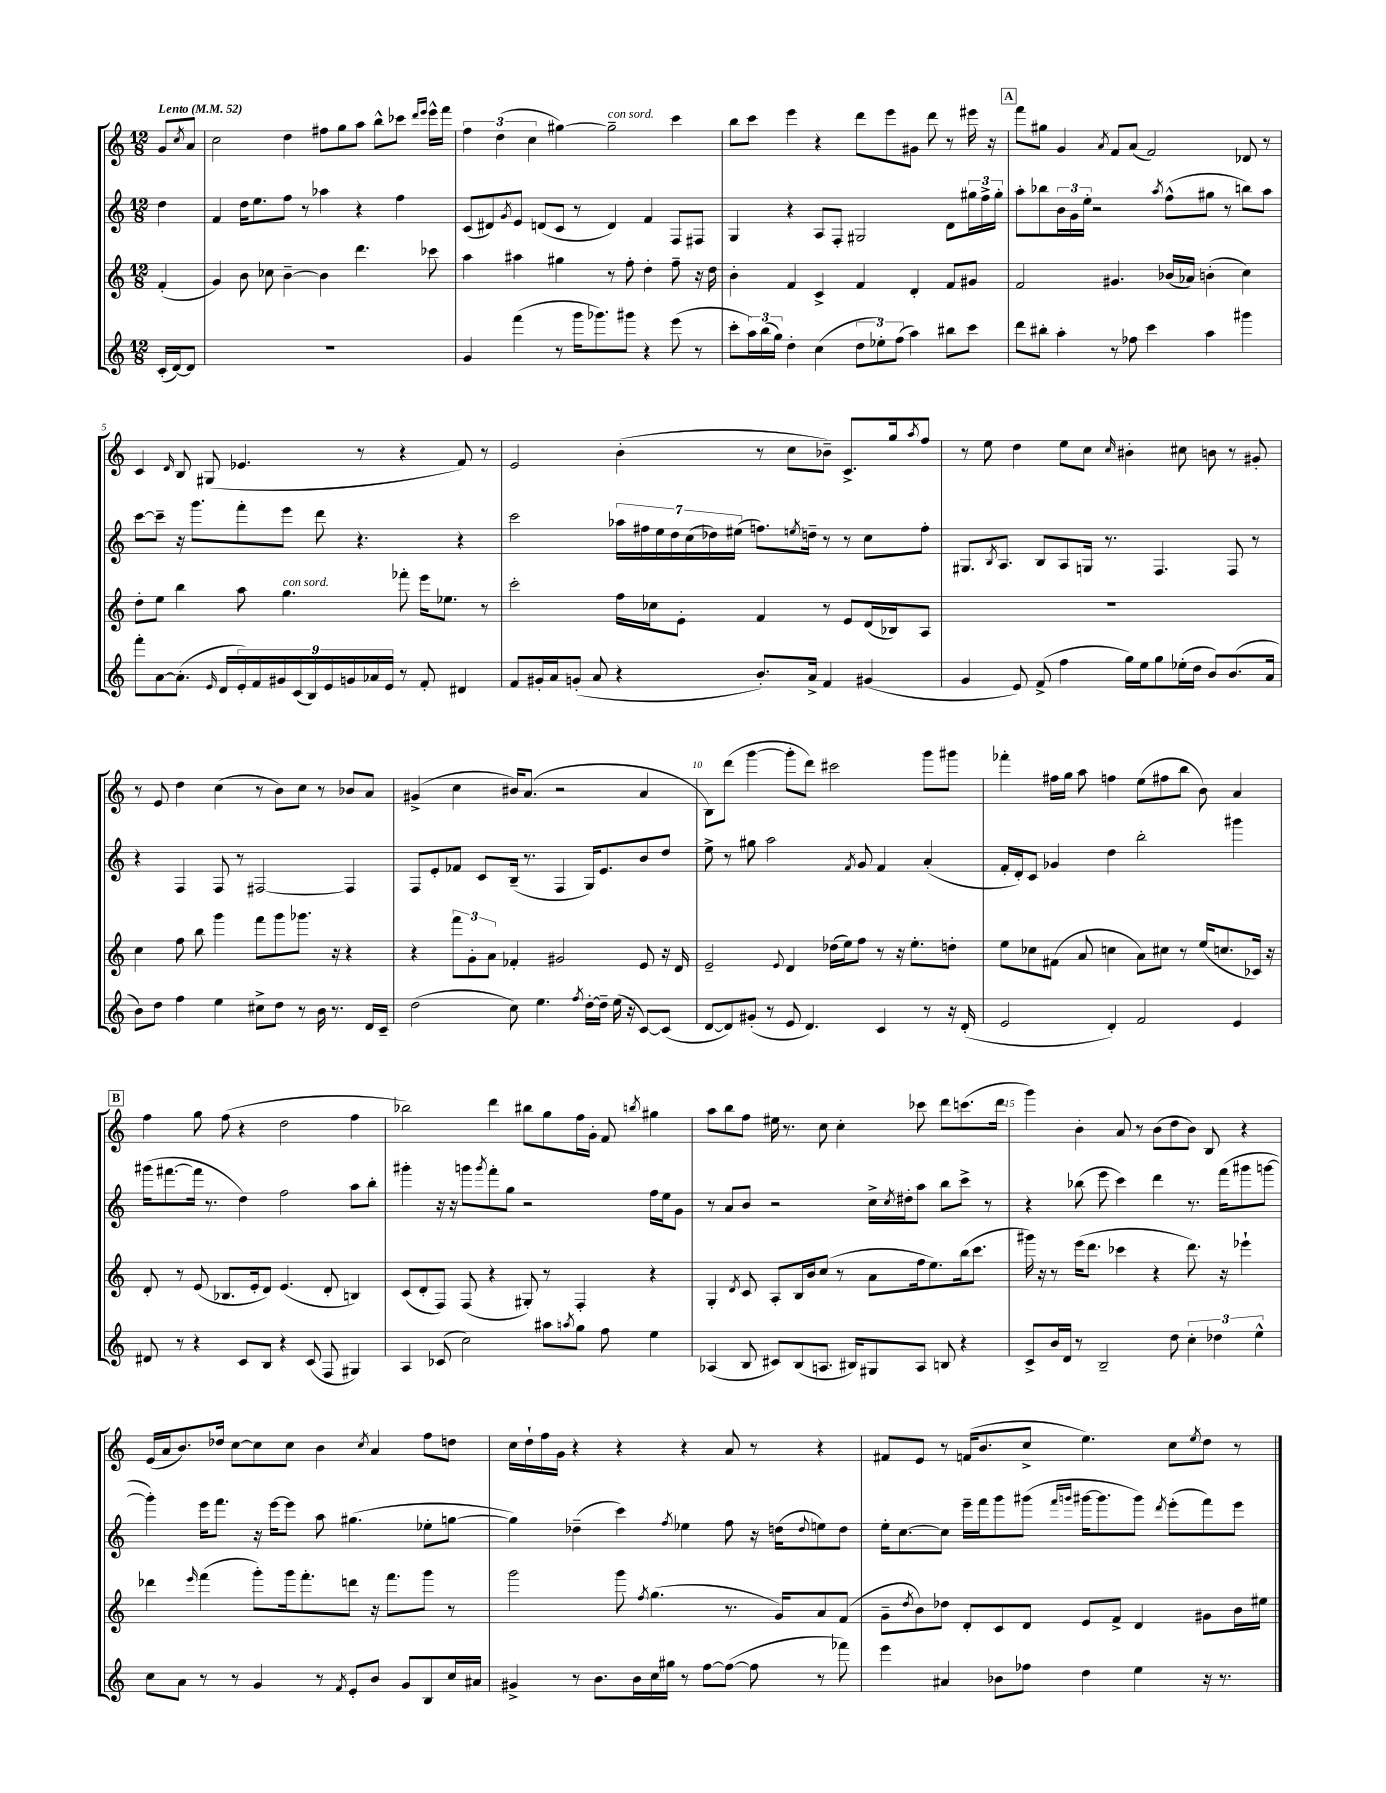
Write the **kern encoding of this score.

**kern	**kern	**kern	**kern
*staff4	*staff3	*staff2	*staff1
*clefG2	*clefG2	*clefG2	*clefG2
*k[]	*k[]	*k[]	*k[]
*M12/8	*M12/8	*M12/8	*M12/8
*MM52	*MM52	*MM52	*MM52
(16c'	(4f'	4dd	8g
[16d)	.	.	.
.	.	.	8qcc
8d]	.	.	8a
=	=	=	=
1.r	4g)	4f	2cc
.	8b	16dd	.
.	.	8.ee	.
.	8cc-	.	.
.	[4b~	8ff	4dd
.	.	8r	.
.	4b]	4aa-	8ff#
.	.	.	8gg
.	4.ddd	4r	8aa
.	.	.	8bb^^
.	.	4ff	8ccc-
.	.	.	16qqddd
.	.	.	16qqeee
.	8ccc-	.	16eee^^
.	.	.	16fff
=	=	=	=
4g	4aa	(8c	6ff
.	.	8d#)	.
.	.	.	(6dd
.	.	8qg	.
(4fff	4aa#	8e	.
.	.	.	6cc
.	.	(8d	.
8r	4gg#	8c	[4gg#)
16ggg	.	8r	.
8.ggg-)	.	.	.
.	8r	4d)	2gg#~]
8ggg#	8ff'	.	.
4r	4dd'	4f	.
(8eee	8ff~	8F	4ccc
8r	16r	8F#	.
.	16dd	.	.
=	=	=	=
8ccc'	4b'	4G	8bb
24aa)	.	.	8ccc
(24bb	.	.	.
24gg)	.	.	.
4dd'	4f	4r	4eee
(4cc	4c^	8A	4r
.	.	8F'	.
12dd	4f	2G#	8ddd
12ee-')	.	.	.
.	.	.	8eee
(12ff	.	.	.
4aa)	4d'	.	8g#
.	.	.	8ddd
8bb#	8f	8d	8r
8ccc	8g#	24gg#	16eee#
.	.	24ff^	.
.	.	.	16r
.	.	24gg#'	.
=	=	=	=
8ddd	2f	8aa'	8fff
8bb#'	.	8bb-	8gg#
4aa'	.	24b	4g
.	.	24g	.
.	.	24ee'	.
.	.	2r	.
.	.	.	8qa
8r	4.g#	.	8f
8ff-	.	.	(8a
4ccc	.	.	2f)
.	.	8qaa	.
.	(16b-	(8ff^^	.
.	16a-)	.	.
4aa	(4b'	8gg#	.
.	.	8r	.
4ggg#	4cc)	8bb)	8d-
.	.	8aa	8r
=	=	=	=
8fff'	8dd'	[8ccc	4c
[8a	8ee	8ccc~]	.
.	.	.	16qqd
(8.a']	4bb	16r	8B
.	.	8.ggg	.
.	.	.	(8G#
16qqe	.	.	.
16d	.	.	.
18e')	8aa	8fff'	4.e-
18f	.	.	.
18g#	.	.	.
.	4.gg	8eee	.
(18c	.	.	.
18B)	.	.	.
.	.	8ddd	.
18e	.	.	.
18g	.	.	.
.	.	4.r	8r
18a-	.	.	.
18e	.	.	.
8r	8fff-'	.	4r
8f'	16eee	.	.
.	8.ee-	.	.
4d#	.	4r	8f)
.	8r	.	8r
=	=	=	=
8f	2ccc'	2ccc	2e
16g#'	.	.	.
16a	.	.	.
(8g'	.	.	.
8a	.	.	.
4r	16ff	28aa-	(4b'
.	.	28ff#	.
.	16cc-	.	.
.	.	28ee	.
.	.	28dd	.
.	8e'	.	.
.	.	(28cc	.
.	.	28dd-)	.
.	.	(28ee#	.
8.b')	4f	8.ff)	8r
.	.	.	8cc
.	.	8qee	.
16a^	.	16dd~	.
4f	8r	8r	8b-~)
.	8e	8r	8.c^
(4g#	(16d	8cc	.
.	16B-)	.	16gg
.	.	.	8qaa
.	8A	8ff'	8ff
=	=	=	=
4g	1.r	8.G#	8r
.	.	.	8ee
.	.	8qB	.
.	.	8.A	.
8e)	.	.	4dd
(8f^	.	8B	.
4ff	.	8A	8ee
.	.	16G	8cc
.	.	8.r	.
.	.	.	16qqcc
16gg)	.	.	4b#'
16ee	.	.	.
8gg	.	4.F	.
(16ee-'	.	.	8cc#
16dd	.	.	.
8b)	.	.	8b
(8.b	.	8F	8r
.	.	8r	8g#'
16a	.	.	.
=	=	=	=
8b)	4cc	4r	8r
8dd	.	.	8e
4ff	8ff	4F	4dd
.	8bb	.	.
4ee	4ggg	8F	(4cc
.	.	8r	.
8cc#^	8fff	[2F#	8r
8dd	8ggg	.	8b)
8r	8.ggg-	.	8cc
16b	.	.	8r
8.r	16r	.	.
.	4r	4F#]	8b-
16d	.	.	8a
16c~	.	.	.
=	=	=	=
(2dd	4r	8F	(4g#^
.	.	8e'	.
.	12fff	8f-	4cc
.	12g'	.	.
.	.	8c	.
.	12a	.	.
8cc)	4f-'	(16B~	16b#)
.	.	8.r	(8.a
4.ee	.	.	.
.	2g#	4F	2r
8qff	.	.	.
[16dd'	.	16G)	.
16dd~]	.	8.e	.
(16ee	.	.	.
16r	.	.	.
[8c)	8e	8b	4a
(8c]	16r	8dd	.
.	16d	.	.
=	=	=	=
[8d	2e~	8ee^	8B)
8d])	.	8r	(8ddd
(8g#'	.	8gg#	[4ggg
8r	.	2aa	.
.	8qqe	.	.
8e	4d	.	8ggg']
4.d)	.	.	8ddd)
.	(16dd-	.	2ccc#
.	16ee)	.	.
.	.	8qf	.
.	8ff	8g	.
4c	8r	4f	.
.	16r	.	.
.	8.ee'	.	.
8r	.	(4a'	8ggg
16r	8dd'	.	8ggg#
(16d'	.	.	.
=	=	=	=
2e	8ee	16f'	4fff-'
.	.	16d')	.
.	8cc-	8c	.
.	(8f#	4g-	16ff#
.	.	.	16gg
.	8a	.	8aa
4d')	4cc	4dd	4ff
2f	8a)	2bb'	(8ee
.	8cc#	.	8ff#
.	8r	.	8bb
.	(16ee	.	8b)
.	8.cc	.	.
4e	.	4ggg#	4a
.	16c-)	.	.
.	16r	.	.
=	=	=	=
8d#	8d'	(16ggg#	4ff
.	.	[8.fff#	.
8r	8r	.	.
4r	(8e	16fff#]	8gg
.	.	8.r	.
.	8.B-	.	(8ff
8c	.	4dd)	4r
.	16e'	.	.
8B	8d)	.	.
4r	(4.e	2ff	2dd
(8c	.	.	.
8F	8d'	.	.
4G#)	4B)	8aa	4ff
.	.	8bb'	.
=	=	=	=
4A	(8c	4ggg#'	2bb-)
.	8d'	.	.
(8c-	8F)	16r	.
.	.	16r	.
2cc)	(8F	8ggg	.
.	.	8qggg	.
.	4r	8fff'	4ddd
.	.	8gg	.
.	8G#')	2r	8bb#
8aa#	8r	.	8gg
8qaa	.	.	.
8gg	4F'	.	16ff
.	.	.	16g'
8ff	.	.	8f
.	.	.	8qbb
4ee	4r	16ff	4gg#
.	.	16ee	.
.	.	8g	.
=	=	=	=
(4A-	4G'	8r	8aa
.	.	8a	8bb
.	8qd	.	.
8B	8c	8b	8ff
8c#)	8A'	2r	16ee#
.	.	.	8.r
(8B	16B	.	.
.	16b	.	.
8.A	(8cc	.	8cc
.	8r	.	4cc'
16B#)	.	.	.
8G#	8a	16cc^	.
.	.	8qcc	.
.	.	16dd#'	.
8A	16ff	8aa	8ccc-
.	8.ee)	.	.
8B	.	8bb	8ddd
4r	(16bb	8ccc^	(8.ccc
.	8.ccc	.	.
.	.	8r	.
.	.	.	16ddd
=	=	=	=
8c^	16ggg#)	4r	4ggg)
.	16r	.	.
16b	8r	.	.
16d	.	.	.
8r	(16eee	(8bb-	4b'
.	8.ddd	.	.
2B~	.	8eee	.
.	4ccc-	4ccc)	8a
.	.	.	8r
.	4r	4ddd	(8b
8dd	.	.	8dd
6cc'	8.ddd)	8.r	8b)
.	.	.	8B
6dd-	.	.	.
.	16r	(16fff	.
.	4eee-`	8ggg#	4r
6ee^^	.	.	.
.	.	[8ggg	.
=	=	=	=
8cc	4ddd-	4ggg'])	(16e
.	.	.	16a
8a	.	.	8.b)
.	16qqeee	.	.
8r	(4fff	16eee	.
.	.	8.fff	16dd-
8r	.	.	[8cc
4g	8ggg')	16r	8cc]
.	.	[16eee	.
.	16ggg	8eee]	8cc
.	8.fff'	.	.
8r	.	8aa	4b
8qf	.	.	.
8e'	8ddd	(4.gg#	.
.	.	.	8qcc
8b	16r	.	4a
.	8.fff	.	.
8g	.	.	.
8B	8ggg	8ee-'	8ff
16cc	8r	[8gg	8dd
16a#	.	.	.
=	=	=	=
4g#^	2ggg	4gg])	16cc
.	.	.	16dd`
.	.	.	16ff
.	.	.	16g
8r	.	(4dd-~	4r
8.b	.	.	.
.	8ggg	4ccc)	4r
16b	.	.	.
.	8qff	.	.
16cc	(4.gg	.	.
16gg#	.	.	.
.	.	8qff	.
8r	.	4ee-	4r
[8ff	.	.	.
(8ff_	8.r	8ff	8a
8ff]	.	16r	8r
.	16g)	(16dd	.
.	.	8qqdd	.
8r	8a	8ee)	4r
8fff-)	(8f	8dd	.
=	=	=	=
4eee	8g~	16ee'	8f#
.	.	[8.cc	.
.	8qdd	.	.
.	8b)	.	8e
4a#	8dd-	8cc]	8r
.	8d'	16eee~	(16f
.	.	16fff	8.b
8b-	8c	8ggg	.
8ff-	8d	(8ggg#	8cc^
.	.	16qqfff	.
.	.	16qqggg	.
4dd	8e	[16ggg#	4.ee)
.	.	8.ggg#]	.
.	8f^	.	.
4ee	4d	8ggg#)	.
.	.	8qddd	.
.	.	(8eee'	8cc
.	.	.	8qee
16r	8g#	8fff)	8dd
8.r	.	.	.
.	16b	8eee	8r
.	16ee#	.	.
==	==	==	==
*-	*-	*-	*-
